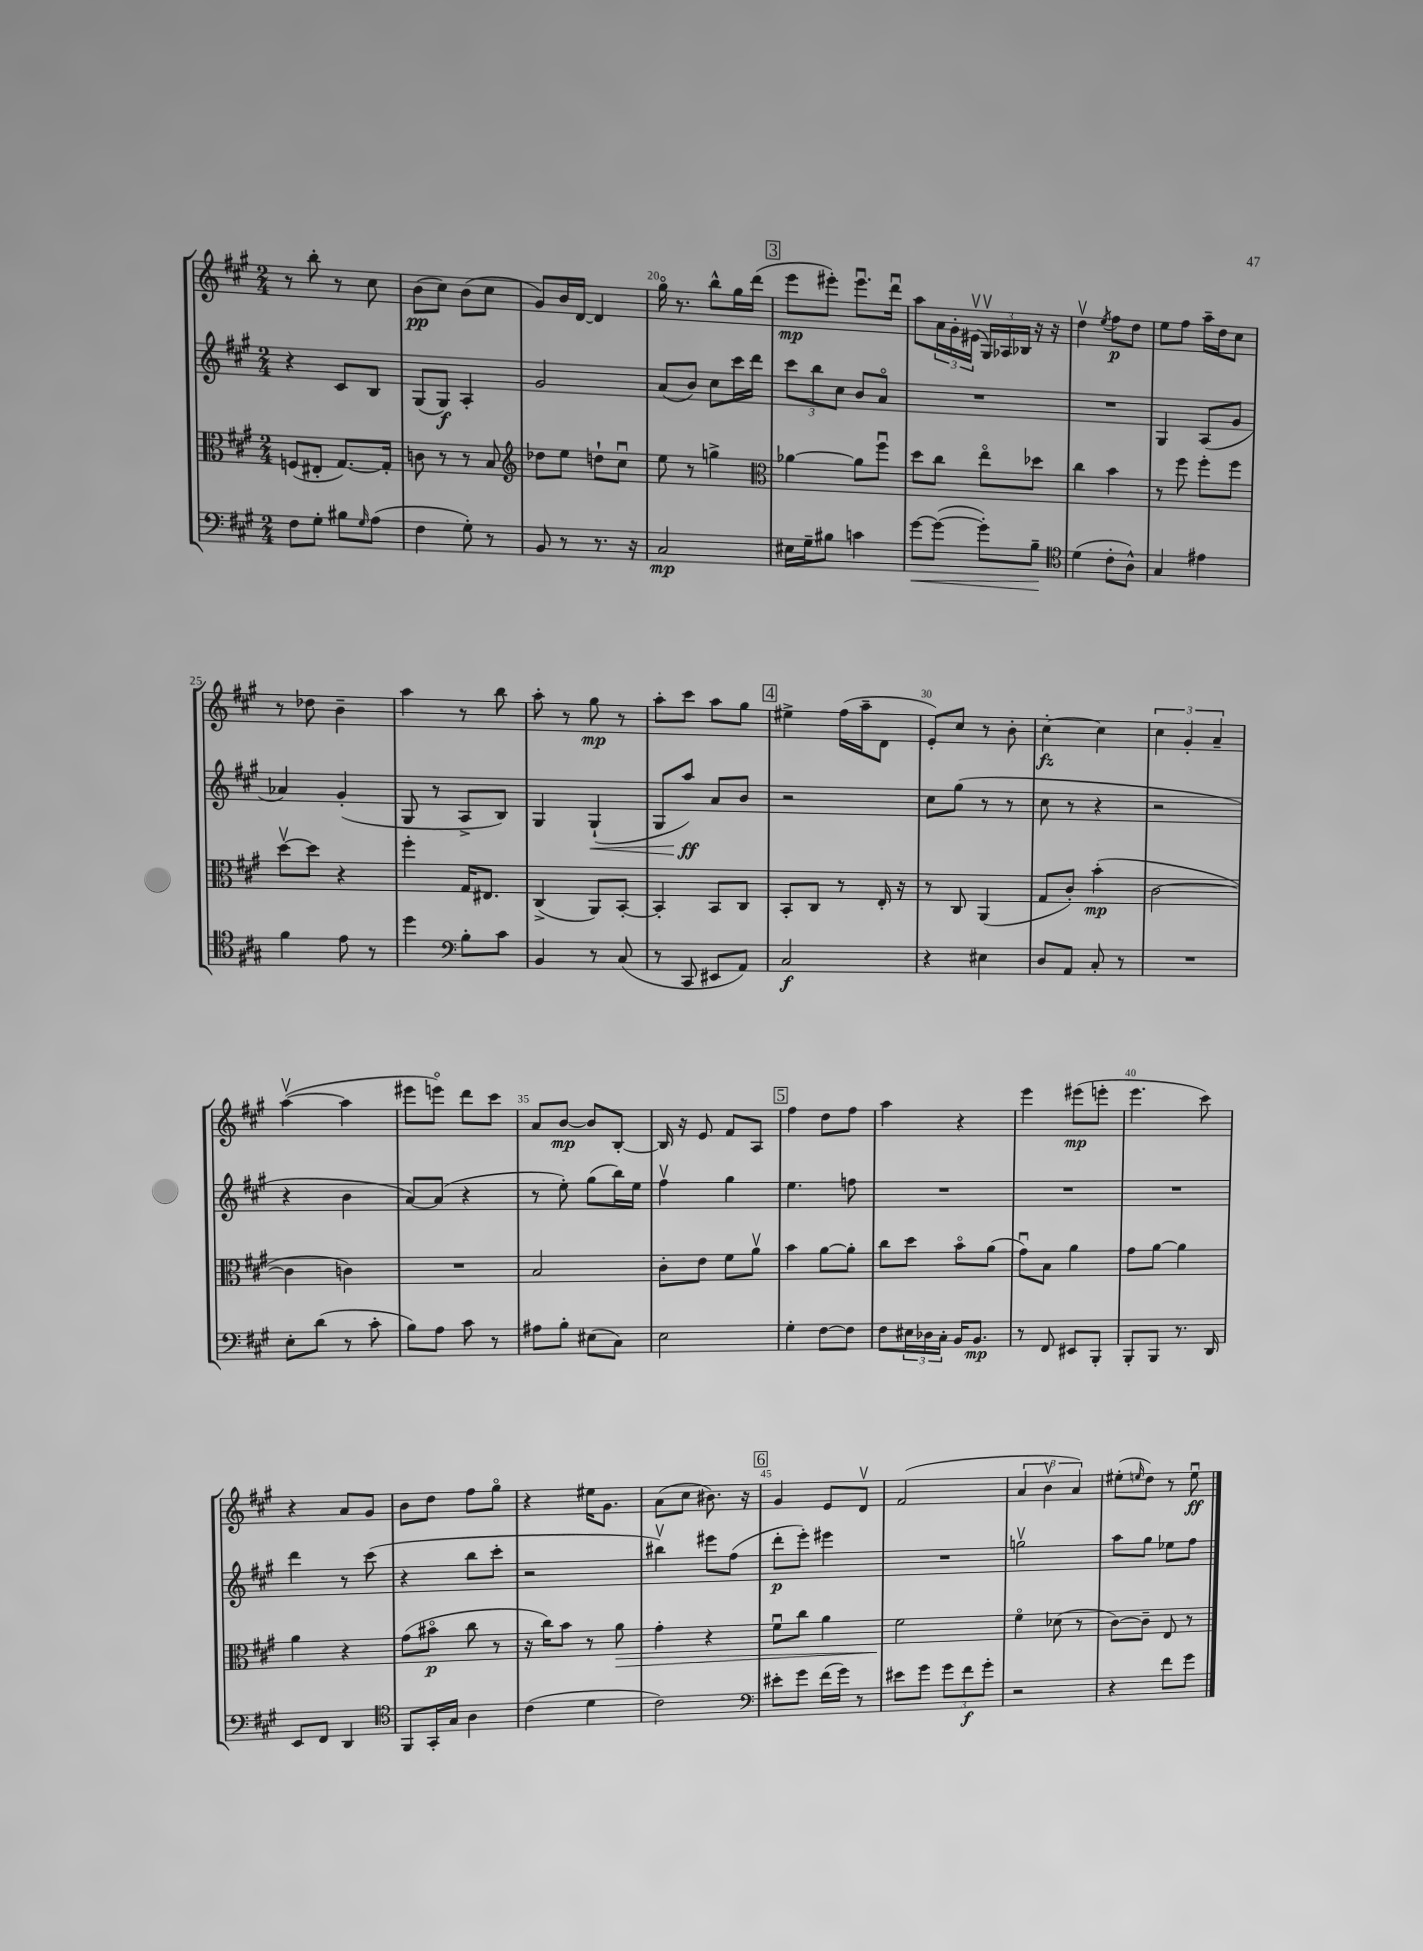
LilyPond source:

<<
\new StaffGroup <<
\new Staff = "s0" {
    \clef treble \key a \major \numericTimeSignature \time 2/4
    r8 b''8-. r8 cis''8 |
    b'8\pp( cis''8) b'8( cis''8 |
    gis'8) b'16 d'16~ d'4 |
    gis''16\flageolet r8. b''8-^ gis''16 d'''16( |
    \mark \markup { \box "3" } e'''8\mp eis'''8-.) eis'''8.\downbow d'''16\downbow |
    a''8 \tuplet 3/2 { a'16 gis'16-. eis'16\upbow( } \tuplet 3/2 { gis16\upbow) aes16 bes16 } r16 r16 |
    d''4\upbow \acciaccatura { e''8 } fis''8\p d''8 |
    e''8 fis''8 a''16-- d''16 cis''8 |
    r8 des''8 b'4-- |
    a''4 r8 b''8 |
    a''8-. r8 gis''8\mp r8 |
    a''8-. cis'''8 a''8 gis''8 |
    \mark \markup { \box "4" } eis''4-> fis''16( a''16-- d'8 |
    e'8-.) cis''8 r8 b'8-. |
    cis''4~-.\fz cis''4 |
    \tuplet 3/2 { cis''4 gis'4-. a'4-- } |
    a''4~\upbow( a''4 |
    eis'''8 e'''8\flageolet) d'''8 cis'''8 |
    a'8 b'8~\mp b'8 b8~-. |
    b16 r16 e'8 fis'8 a8 |
    \mark \markup { \box "5" } fis''4 d''8 fis''8 |
    a''4 r4 |
    e'''4 eis'''8\mp( e'''8-. |
    e'''4. cis'''8) |
    r4 a'8 gis'8 |
    b'8 d''8 fis''8 gis''8\flageolet |
    r4 eis''16 gis'8. |
    a'8( cis''8 bis'8.) r16 |
    \mark \markup { \box "6" } gis'4 e'8 d'8\upbow |
    fis'2( |
    \tuplet 3/2 { a'4 b'4\upbow a'4) } |
    eis''8-.( \grace { e''16 } d''8) r8 e''8\downbow\ff \bar "|." |
}
\new Staff = "s1" {
    \clef treble \key a \major \numericTimeSignature \time 2/4
    r4 cis'8 b8 |
    gis8( gis8\f) a4-. |
    gis'2 |
    a'8( b'8) cis''8 cis'''16 d'''16 |
    \mark \markup { \box "3" } \tuplet 3/2 { cis'''8 b''8 cis''8 } b'8 a'8\flageolet |
    R2 |
    R2 |
    gis4 a8( gis'8 |
    aes'4) gis'4-.( |
    gis8 r8 a8-> b8) |
    gis4 gis4-!\<( |
    gis8 a''8\ff\!) a'8 b'8 |
    \mark \markup { \box "4" } r2 |
    cis''8 gis''8( r8 r8 |
    cis''8 r8 r4 |
    r2 |
    r4 b'4 |
    a'8~) a'8( r4 |
    r8 e''8-.) gis''8( b''16) e''16 |
    fis''4\upbow gis''4 |
    \mark \markup { \box "5" } e''4. f''8 |
    R2 |
    R2 |
    R2 |
    d'''4 r8 cis'''8( |
    r4 b''8 cis'''8-. |
    r2 |
    bis''4\upbow) eis'''8 fis''8( |
    \mark \markup { \box "6" } d'''8-.\p e'''8-.) eis'''4 |
    R2 |
    g''2\upbow |
    a''8 gis''8 ees''8 fis''8 \bar "|." |
}
\new Staff = "s2" {
    \clef alto \key a \major \numericTimeSignature \time 2/4
    f8( eis8-. gis8.~) gis16-. |
    c'8 r8 r8 b8 |
    \clef treble des''8 e''8 d''8-! cis''8\downbow |
    e''8 r8 g''4-> |
    \mark \markup { \box "3" } \clef alto aes'4~ aes'8 fis''8\downbow |
    d''8 cis''8 e''8\flageolet des''8 |
    cis''4 b'4 |
    r8 fis''8 fis''8-. fis''8 |
    d''8~\upbow d''8 r4 |
    fis''4-. gis16 eis8. |
    cis4->( a,8) b,8~-. |
    b,4-. b,8 cis8 |
    \mark \markup { \box "4" } b,8-. cis8 r8 e16-. r16 |
    r8 cis8 a,4( |
    gis8 cis'8-.) b'4-.\mp( |
    cis'2~ |
    cis'4 c'4) |
    R2 |
    b2 |
    cis'8-. e'8 fis'8 a'8\upbow |
    \mark \markup { \box "5" } b'4 a'8~ a'8-. |
    cis''8 d''8 b'8\flageolet a'8( |
    gis'8\downbow) b8 a'4 |
    gis'8 a'8~ a'4 |
    a'4 r4 |
    gis'8( bis'8\flageolet\p cis''8 r8 |
    r16 cis''16) b'8 r8 a'8\> |
    gis'4-. r4 |
    \mark \markup { \box "6" } fis'8\downbow cis''8 a'4 |
    fis'2\! |
    fis'4\flageolet des'8( r8 |
    cis'8~) cis'8-- e8 r8 \bar "|." |
}
\new Staff = "s3" {
    \clef bass \key a \major \numericTimeSignature \time 2/4
    fis8 gis8-. bis8 \grace { gis16 } a8( |
    fis4 gis8-.) r8 |
    b,8 r8 r8. r16 |
    cis2\mp |
    \mark \markup { \box "3" } eis16 gis16-- bis8 c'4 |
    gis'8~\< gis'8~( gis'8-.) b8--\! |
    \clef tenor d'4( cis'8-. a8-^) |
    gis4 eis'4 |
    fis'4 e'8 r8 |
    d''4 \clef bass b8-. cis'8 |
    b,4 r8 cis8( |
    r8 cis,8 eis,8 a,8) |
    \mark \markup { \box "4" } cis2\f |
    r4 eis4 |
    d8 a,8 cis8-. r8 |
    R2 |
    e8-. d'8( r8 cis'8-. |
    b8) a8 cis'8 r8 |
    ais8 b8-. eis8( cis8) |
    e2 |
    \mark \markup { \box "5" } gis4-. fis8~ fis8 |
    fis8 \tuplet 3/2 { eis16 des16 cis16-. } b,16 b,8.\mp |
    r8 fis,8 eis,8 b,,8-. |
    b,,8-. b,,8 r8. d,16 |
    e,8 fis,8 d,4 |
    \clef tenor fis,8 gis,16-. gis16 a4 |
    cis'4( d'4 |
    cis'2) |
    \mark \markup { \box "6" } \clef bass eis'8-. gis'8 fis'16( gis'16) r8 |
    eis'8 gis'8 \tuplet 3/2 { gis'8 fis'8\f gis'8-. } |
    r2 |
    r4 fis'8 gis'8 \bar "|." |
}
>>
>>
\layout { \context { \Score currentBarNumber = #17 \override BarNumber.break-visibility = ##(#f #t #t) barNumberVisibility = #(every-nth-bar-number-visible 5) } }
